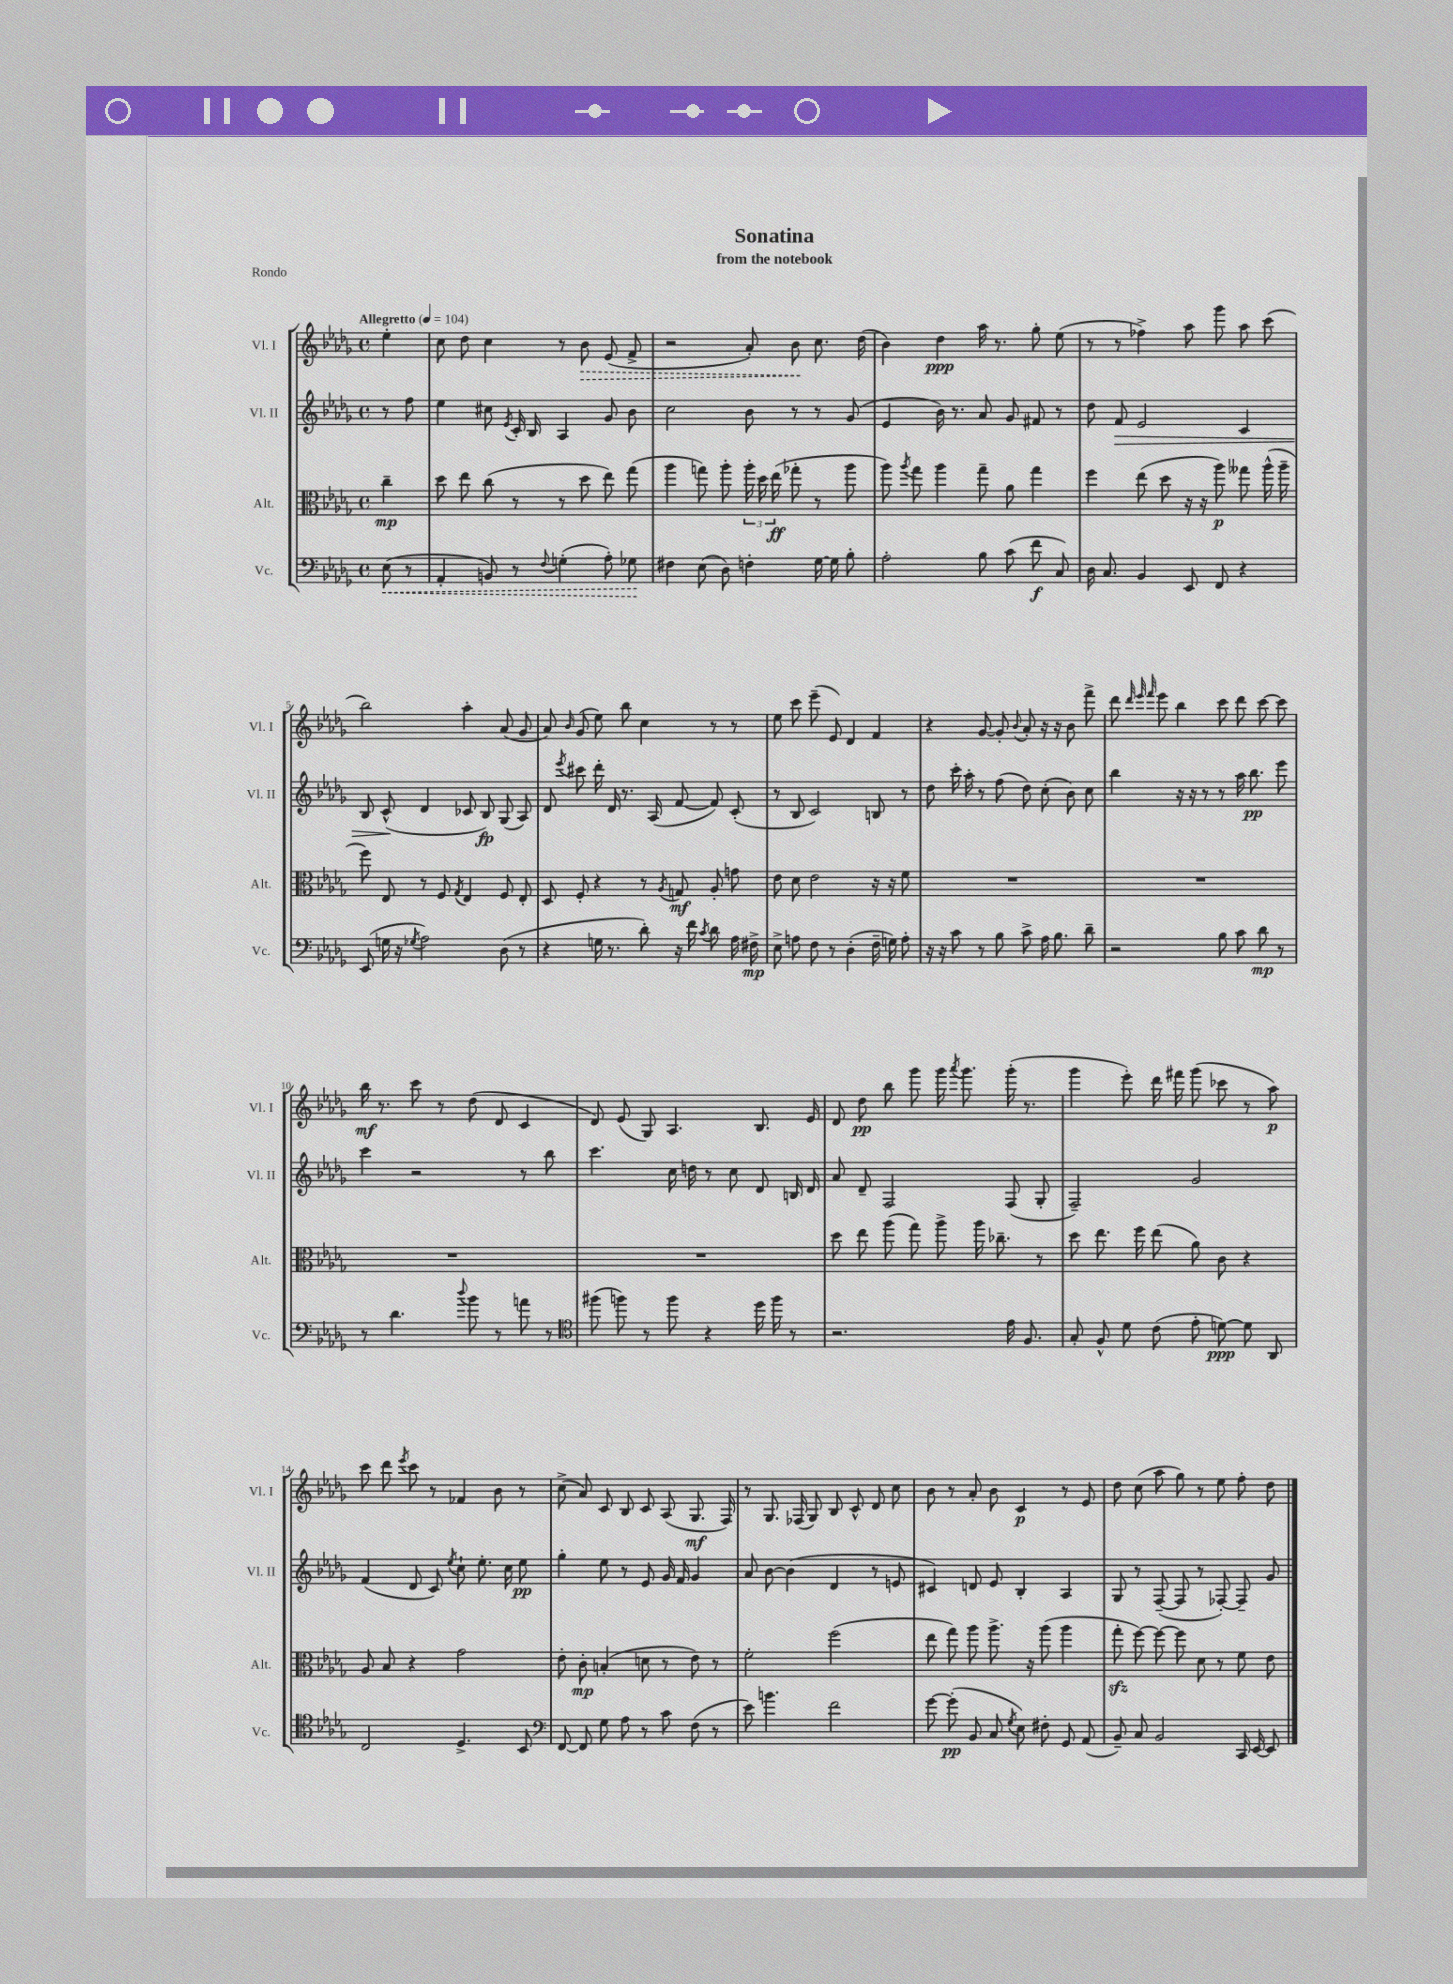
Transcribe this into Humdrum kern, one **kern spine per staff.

**kern	**kern	**kern	**kern
*staff4	*staff3	*staff2	*staff1
*clefF4	*clefC3	*clefG2	*clefG2
*k[b-e-a-d-g-]	*k[b-e-a-d-g-]	*k[b-e-a-d-g-]	*k[b-e-a-d-g-]
*M4/4	*M4/4	*M4/4	*M4/4
*met(c)	*met(c)	*met(c)	*met(c)
*MM104	*MM104	*MM104	*MM104
(8E-\	4cc~\	8r	4ee-'\
8r	.	8ff\	.
=	=	=	=
4AA-'/	8dd-\	4ee-\	8cc\
.	8ee-\	.	8dd-\
8BB/)	(8cc\	8cc#\	4cc\
.	.	8qe-/	.
8r	8r	16c'/	.
.	.	16B-/	.
8qqF/	.	.	.
(4G'\	8r	4A-/	8r
.	8dd-\	.	8b-\
8A-'\)	8ee-\)	8g-/	(8e-/
8G-\	(8gg-\	8b-\	8f^/
=	=	=	=
4F#\	4aa-\	2cc\	2r
(8E-\	8gg\)	.	.
8D-\)	8aa-'\	.	.
4F'\	24aa-'\	8b-\	8a-'/)
.	24dd-\	.	.
.	(24ee-\	.	.
.	8gg-'\	8r	8b-\
[16G-\	8r	8r	8.cc\
16G-\]	.	.	.
8B-'\	8aa-\	(8g-/	.
.	.	.	(16dd-\
=	=	=	=
2A-'\	8aa-\)	4e-/	4b-\)
.	8qaa-/	.	.
.	8gg-\	.	.
.	4aa-\	16b-\)	4dd-\
.	.	8.r	.
8B-\	8gg-~\	8a-/	16aa-\
.	.	.	8.r
(8c\	8a-\	8g-/	.
8f\	4gg-\	8f#/	8gg-'\
8C/)	.	8r	(8ee-\
=	=	=	=
16D-\	4ff\	8dd-\	8r
8.C/	.	.	.
.	.	8f/	8r
4BB-/	(8ee-\	2e-/	4ff-^\)
.	8dd-\	.	.
8EE-/	16r	.	8aa-\
.	16r	.	.
8FF/	8aa-\)	.	8ggg-\
4r	8gg--\	4c/	8aa-\
.	(16aa-^^\	.	(8ccc\
.	16aa-~\	.	.
=	=	=	=
(8EE-/	8ff\)	8B-/	2bb-\)
16G\	8E-/	(8c^^/	.
16r	.	.	.
8qG-/	.	.	.
2A-\)	8r	4d-/	.
.	8F/	.	.
.	8qG-/	.	.
.	4E-/	8c-/	4aa-'\
.	.	8B-/)	.
(8D-\	8F/	(8G-/	(8a-/
8r	8E-'/	8A-/)	8g-/
=	=	=	=
4r	8D-/	8d-/	8a-/)
.	.	8qeee-/	16qqb-/
.	8F'/	8ccc#\	(8g-/
16G\	4r	16ddd-'\	8ee-\)
8.r	.	16d-/	.
.	.	8.r	8bb-\
8d-'\)	8r	.	4cc\
.	.	(16A-/	.
.	8qA-/	.	.
16r	8G/	[8f/	.
16f\	.	.	.
8qc/	.	.	.
8d-\	8A-'/	8f/])	8r
16A-\	8g\	(8c'/	8r
16F#^\	.	.	.
=	=	=	=
8E-^\	8e-\	8r	8ee-\
8A\	8d-\	8B-/	8ccc\
8F\	2e-\	2c/)	(8eee-~\
8r	.	.	8e-/)
(4D-'\	.	.	4d-/
16F~\	16r	8B/	4f/
16G\)	16r	.	.
8A'\	8f\	8r	.
=	=	=	=
16r	1r	8dd-\	4r
16r	.	.	.
8c\	.	16ccc'\	.
.	.	16aa-'\	.
8r	.	8r	[8g-/
8B-\	.	(8ff\	8g-'/]
.	.	.	8qqb-/
8c^\	.	8dd-\)	8a-'/
16A-\	.	(8cc'\	16r
8.B-\	.	.	16r
.	.	8b-\)	8b-\
8d-~\	.	8cc\	8fff^\
=	=	=	=
2r	1r	4bb-\	8ddd-\
.	.	.	32qqddd-/
.	.	.	32qqeee-/
.	.	.	32qqfff/
.	.	.	8eee-\
.	.	16r	4bb-\
.	.	16r	.
.	.	8r	.
8B-\	.	8r	8ccc\
8c\	.	16aa-\	8ddd-\
.	.	8.bb-\	.
8d-\	.	.	[8ccc\
8r	.	8eee-\	8ccc\]
=	=	=	=
8r	1r	4ccc\	16bb-\
.	.	.	8.r
4.d-\	.	.	.
.	.	2r	8ccc\
.	.	.	8r
8qqdd-/	.	.	.
8b-\	.	.	(8dd-\
8r	.	.	8d-/
8a\	.	8r	4c/
8r	.	8bb-\	.
=	=	=	=
*clefC4	*	*	*
(8ff#\	1r	4.ccc\	8d-/)
8ff\)	.	.	(8e-/
8r	.	.	8G-/)
8ff\	.	16cc\	4.A-/
.	.	16dd\	.
4r	.	8r	.
.	.	8cc\	.
16dd-\	.	8d-/	8.B-/
16ff\	.	.	.
8r	.	16B/	.
.	.	16d-/	16e-/
=	=	=	=
2.r	8dd-\	8a-/	8d-/
.	8ee-\	8d-~/	8dd-\
.	(8aa-\	2F/	8bb-\
.	8gg-\)	.	8ggg-\
.	8aa-^\	.	16ggg-\
.	.	.	8qaaa-/
.	.	.	8.ggg-\
.	16aa-\	.	.
.	8.cc-~\	.	.
16e-\	.	(8F/	(16ggg-'\
8.F/	.	.	8.r
.	8r	8G-'/	.
=	=	=	=
8G-'/	8dd-\	2F~/)	4ggg-\
8F^^/	8.ee-\	.	.
8d-\	.	.	8eee-'\)
.	16ff\	.	.
(8c\	(8ee-\	.	16ddd-\
.	.	.	16fff#\
8e-'\	8a-\)	2g-/	(8ggg-\
[8d\)	8c\	.	8ccc-\
8d\]	4r	.	8r
8AA-/	.	.	8aa-\)
=	=	=	=
2C/	8A-/	(4f/	8ccc\
.	8B-/	.	8ddd-\
.	.	.	8qeee-/
.	4r	8d-/	8ccc\
.	.	8c/)	8r
.	.	8qee-/	.
4.D-^/	2g-\	8cc`\	4f-/
.	.	8.ee-'\	.
.	.	.	8b-\
.	.	16cc\	.
8BB-/	.	8ee-\	8r
=	=	=	=
*clefF4	*	*	*
[8FF/	8e-'\	4gg-'\	(8cc^\
8FF/]	8c'\	.	8a-/)
8G-\	(4B'/	8ee-\	8c/
8A-\	.	8r	8B-/
8r	8d\	8e-/	8c/
8c\	8r	16g-/	(8A-/
.	.	16f/	.
(8F\	8e-\)	4g-/	8.G-/
8r	8r	.	.
.	.	.	16F/)
=	=	=	=
8e-\)	2f'\	8a-/	8r
4.b\	.	[8b-\	8.G-/
.	.	(4b-\]	.
.	.	.	(16F-/
.	.	.	8G-/)
2f\	(2ff\	4d-/	8B-/
.	.	.	8c^^/
.	.	8r	8d-/
.	.	8e/	8cc\
=	=	=	=
[8g-\	8ee-\	4c#/)	8b-\
(8g-'\]	8gg-\)	.	8r
8BB-/	8aa-\	8d/	8a-'/
8C/	8.aa-^\	8e-/	8b-\
8qG-/	.	.	.
8E-\)	.	4B-'/	4c/
.	16r	.	.
8F#'\	(8aa-\	.	.
8GG-/	4aa-\	4A-/	8r
(8AA-/	.	.	8e-/
=	=	=	=
8BB-~/)	8gg-'\	8G-/	8dd-\
8C/	[8ff\)	8r	(8cc\
2BB-/	8ff\_	([8F~/	8aa-\
.	8ff\]	8F/]	8gg-\)
.	8d-\	8r	8r
.	8r	[8F-'/)	8ee-\
16CC/	8f\	8F-~/]	8ff'\
[16EE-/	.	.	.
8EE-/]	8e-\	8g-/	8dd-\
==	==	==	==
*-	*-	*-	*-
